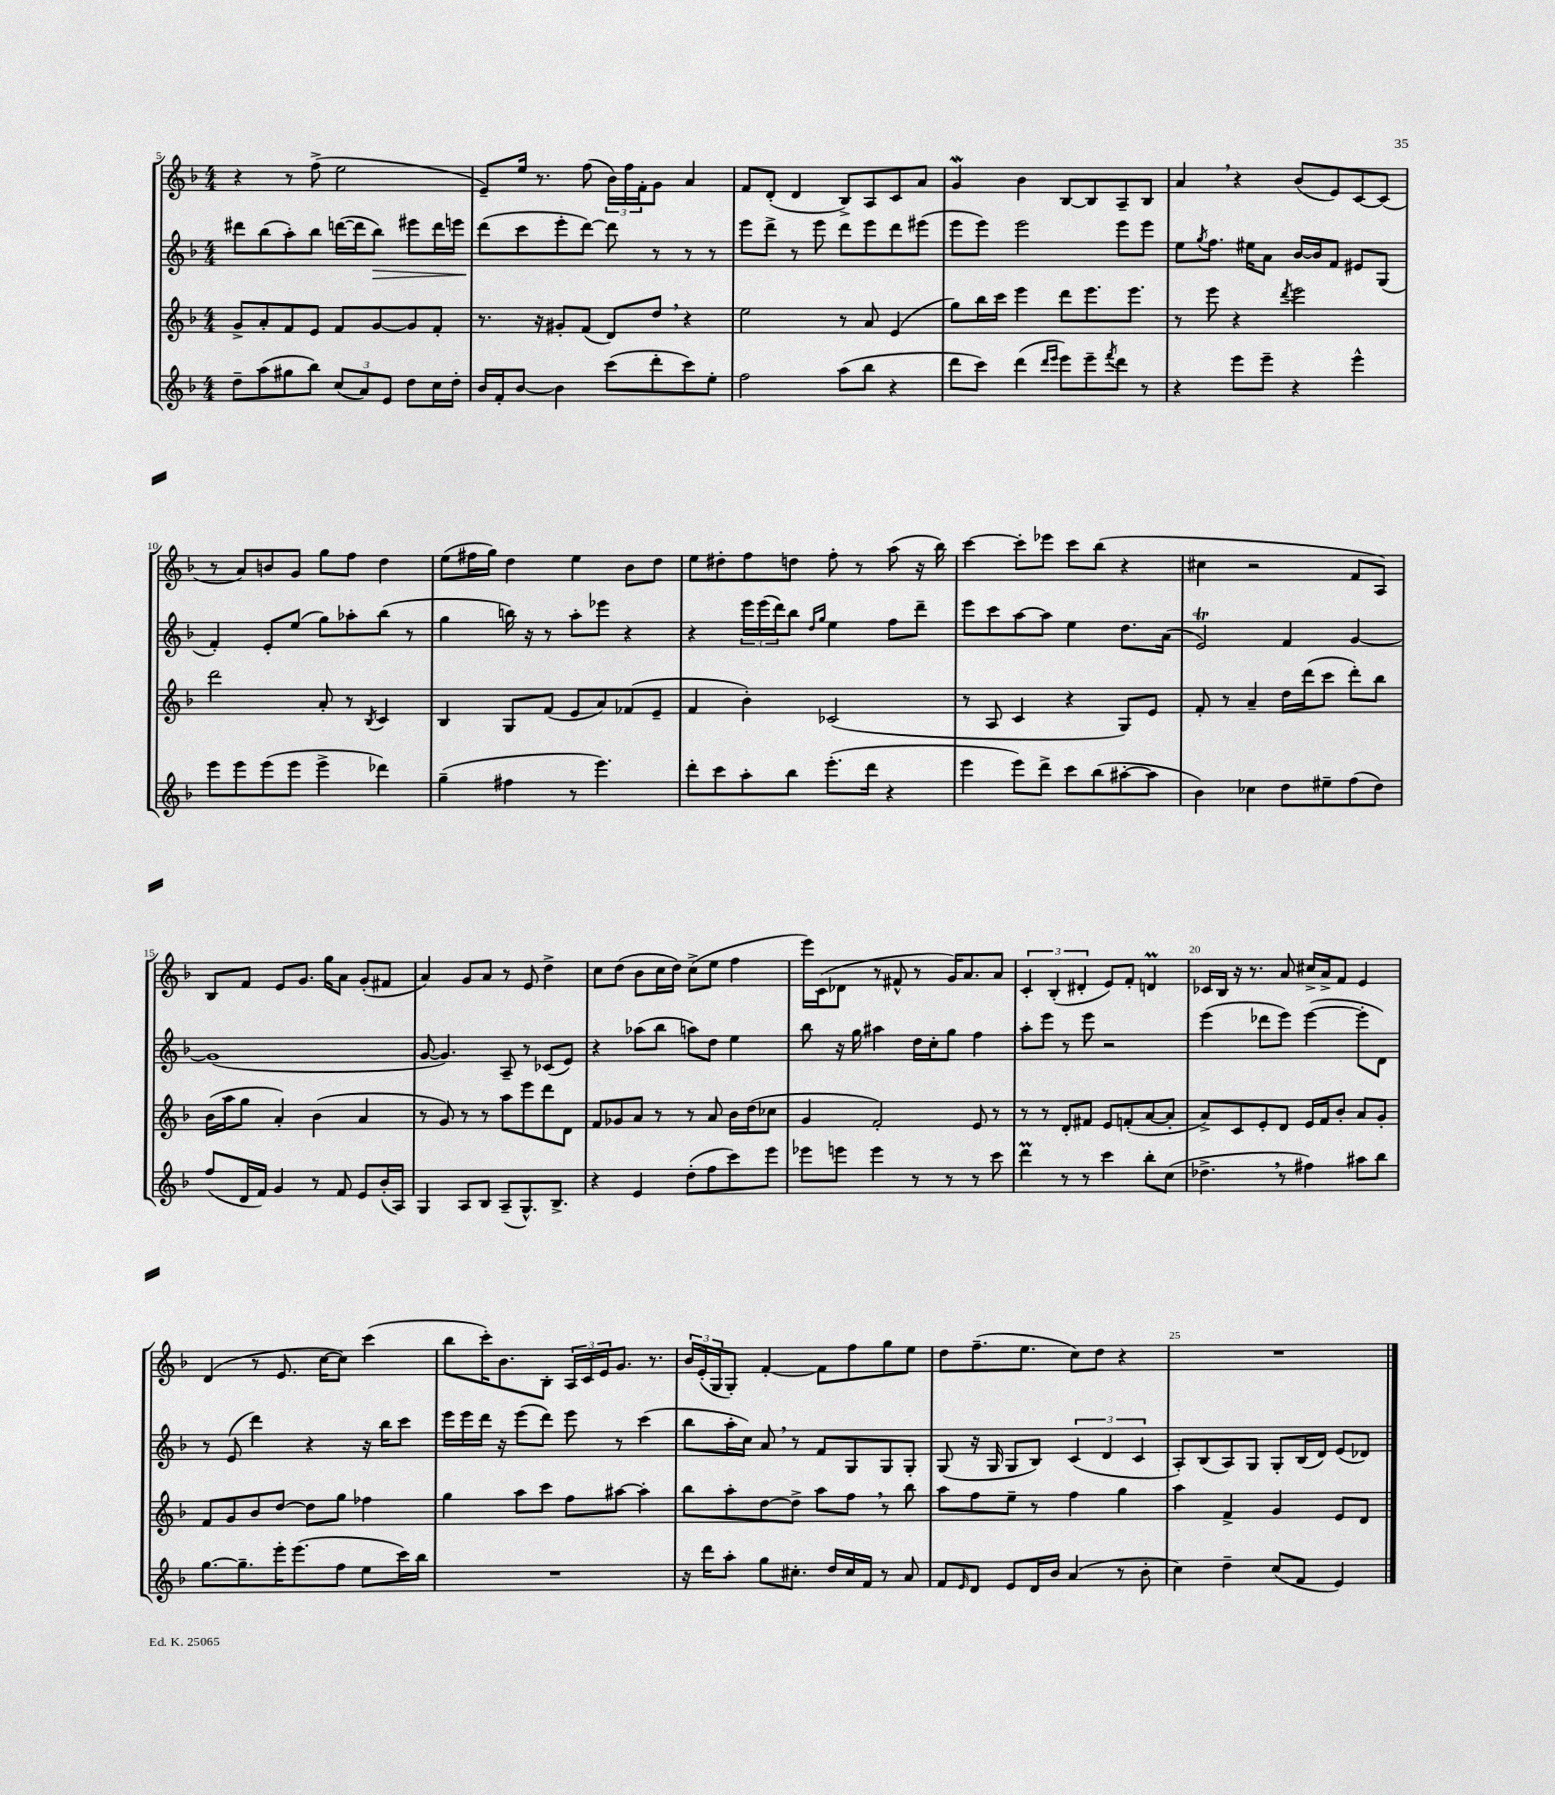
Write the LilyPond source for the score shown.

<<
\new StaffGroup <<
\new Staff = "s0" {
    \clef treble \key f \major \numericTimeSignature \time 4/4
    r4 r8 f''8->( e''2 |
    e'8--) e''16 r8. f''8( \tuplet 3/2 { bes'16) f''16 f'16-. } g'8 a'4 |
    f'8 d'8-.( d'4 bes8->) a8 c'8 a'8 |
    g'4\mordent bes'4 bes8~ bes8 a8-- bes8 |
    a'4 \breathe r4 bes'8( e'8) c'8~ c'8( |
    r8 a'8) b'8 g'8 g''8 f''8 d''4 |
    e''8( fis''16 g''16) d''4 e''4 bes'8 d''8 |
    e''8 dis''8-. f''8 d''8 f''8-. r8 a''8( r16 bes''16) |
    c'''4~ c'''8-. ees'''8 c'''8 bes''8( r4 |
    cis''4 r2 f'8 a8) |
    bes8 f'8 e'8 g'8. g''16 a'8 g'8-.( fis'8 |
    a'4) g'8 a'8 r8 e'8 d''4-> |
    c''8 d''8( bes'8 c''16 d''16) c''8->( e''8 f''4 |
    e'''16) c'16( des'8 r8 fis'8-^ r8 g'16) a'8. a'8 |
    \tuplet 3/2 { c'4-. bes4-.( dis'4-. } e'8) f'8-. d'4\prall |
    ces'16 bes16 r16 r8. a'8 cis''16-> a'16-> f'8 e'4 |
    d'4( r8 e'8. c''16~ c''8) c'''4( |
    bes''8 c'''16-.) bes'8. bes8-. \tuplet 3/2 { a16 c'16 e'16 } g'8. r8. |
    \tuplet 3/2 { bes'16 e'16-.( g16 } g8-.) f'4~-. f'8 f''8 g''8 e''8 |
    d''8 f''8.--( e''8. c''8) d''8 r4 |
    R1 \bar "|." |
}
\new Staff = "s1" {
    \clef treble \key f \major \numericTimeSignature \time 4/4
    dis'''8 bes''8( a''8-.) bes''8 d'''16~( d'''16 bes''8\>) eis'''8 d'''16 e'''16 |
    d'''8\!( c'''8 e'''8-. d'''8~) d'''8 r8 r8 r8 |
    e'''8 d'''8-> r8 e'''8 d'''8 e'''8 d'''8 eis'''8( |
    e'''8 e'''8) e'''2 e'''8 e'''8 |
    e''8 \acciaccatura { g''8 } f''8. eis''16 a'8 bes'16~ bes'16 f'8 eis'8 g8( |
    f'4-.) e'8-. e''8( g''8) aes''8-. bes''8( r8 |
    g''4 b''16) r16 r8 a''8-. ees'''8 r4 |
    r4 \tuplet 3/2 { e'''16 e'''16( d'''16) } bes''8 \grace { d''16 g''16 } e''4 f''8 d'''8-- |
    e'''8 c'''8 a''8~ a''8 e''4 d''8. a'16( |
    e'2\trill) f'4 g'4~ |
    g'1( |
    g'8~ g'4.) a8-- r8 ces'8( e'8) |
    r4 aes''8( bes''8 a''8) d''8 e''4 |
    bes''8 r16 g''16 ais''4 d''16 c''16-. g''8 f''4 |
    a''8-. e'''8 r8 e'''8 r2 |
    e'''4( des'''8 e'''8) e'''4~( e'''8-. d'8) |
    r8 e'8( d'''4) r4 r16 bes''16 c'''8 |
    e'''16 e'''16 d'''16 r16 e'''8( d'''8) e'''8 r8 c'''4( |
    bes''8 a''16-. c''16) a'8 \breathe r8 f'8 g8 g8 g8-. |
    g8( r16 g16 g8 bes8) \tuplet 3/2 { c'4( d'4 c'4 } |
    a8-.) bes8( a8) g8 g8-. bes16( d'16) e'8( des'8) \bar "|." |
}
\new Staff = "s2" {
    \clef treble \key f \major \numericTimeSignature \time 4/4
    g'8-> a'8-. f'8 e'8 f'8 g'8~ g'8 f'8-. |
    r8. r16 gis'8-. f'8( d'8) d''8 \breathe r4 |
    e''2 r8 a'8 e'4( |
    g''8) bes''16 c'''16 e'''4 d'''8 e'''8. e'''8. |
    r8 e'''8 r4 \acciaccatura { d'''8 } e'''2 |
    d'''2 a'8-. r8 \acciaccatura { bes8 } c'4 |
    bes4 g8 f'8( e'8 a'8) fes'8( e'8-- |
    f'4 bes'4-.) ces'2( |
    r8 a8 c'4 r4 g8) e'8 |
    f'8-. r8 a'4-- d''16 d'''16( c'''8 d'''8-.) bes''8 |
    bes'16( a''16 g''8 a'4-.) bes'4( a'4 |
    r8 g'8) r8 r8 a''8 e'''8 d'''8 d'8 |
    f'8 ges'8 a'8 r8 r8 a'8 bes'16 d''16( ces''8 |
    g'4 f'2-.) e'8 r8 |
    r8 r8 d'8-. fis'8 e'8 f'8-.( a'8~ a'8-. |
    a'8->) c'8 e'8-. d'8 e'16 f'16 bes'8-. a'8 g'8-. |
    f'8 g'8 bes'8 d''8~ d''8 g''8 fes''4 |
    g''4 a''8 c'''8 f''8 ais''8~ ais''4-. |
    bes''8 a''8-. d''8~ d''8-> a''8 f''8 \breathe r8 bes''8 |
    a''8 f''8 e''8-- r8 f''4 g''4 |
    a''4 f'4-> g'4 e'8 d'8 \bar "|." |
}
\new Staff = "s3" {
    \clef treble \key f \major \numericTimeSignature \time 4/4
    d''8-- a''8( gis''8 bes''8) \tuplet 3/2 { c''8( a'8) e'8 } d''8 c''16 d''16-. |
    bes'16 f'16-. bes'8~ bes'4 c'''8( d'''8-. c'''8) e''8-. |
    f''2 a''8( bes''8 r4 |
    d'''8 c'''8) d'''4( \grace { d'''16 e'''16 } e'''8) e'''8-- \acciaccatura { f'''8 } d'''8 r8 |
    r4 e'''8 e'''8-- r4 e'''4-^ |
    e'''8 e'''8 e'''8( e'''8 e'''4-> des'''4) |
    g''4--( fis''4 r8 e'''4.) |
    d'''8-. c'''8 a''8-. bes''8 e'''8.-.( d'''16 r4 |
    e'''4 e'''8) d'''8-> c'''8 bes''8( ais''8~-. ais''8 |
    bes'4) ces''4 d''8 eis''8-- f''8( d''8) |
    f''8( d'16 f'16) g'4 r8 f'8 e'8 bes'16-.( a16) |
    g4 a8 bes8 a8--( g8.-^) bes8.-> |
    r4 e'4 d''8-.( f''8 c'''8) e'''8 |
    ees'''8 e'''8 e'''4 r8 r8 r8 c'''8 |
    d'''4\prall r8 r8 c'''4 bes''8-. c''8( |
    des''4.-> \breathe r8 fis''4) ais''8 bes''8 |
    g''8.~ g''8.-- e'''16-. e'''8.( f''8 e''8 c'''16) bes''16 |
    R1 |
    r16 d'''16 a''8-. g''8 cis''8.-. d''16 cis''16 f'16 r8 a'8 |
    f'8 \grace { e'16 } d'8 e'8 d'16 bes'16 a'4( r8 bes'8-. |
    c''4) d''4-- c''8( f'8 e'4) \bar "|." |
}
>>
>>
\layout { \context { \Score currentBarNumber = #5 \override BarNumber.break-visibility = ##(#f #t #t) barNumberVisibility = #(every-nth-bar-number-visible 5) } }
